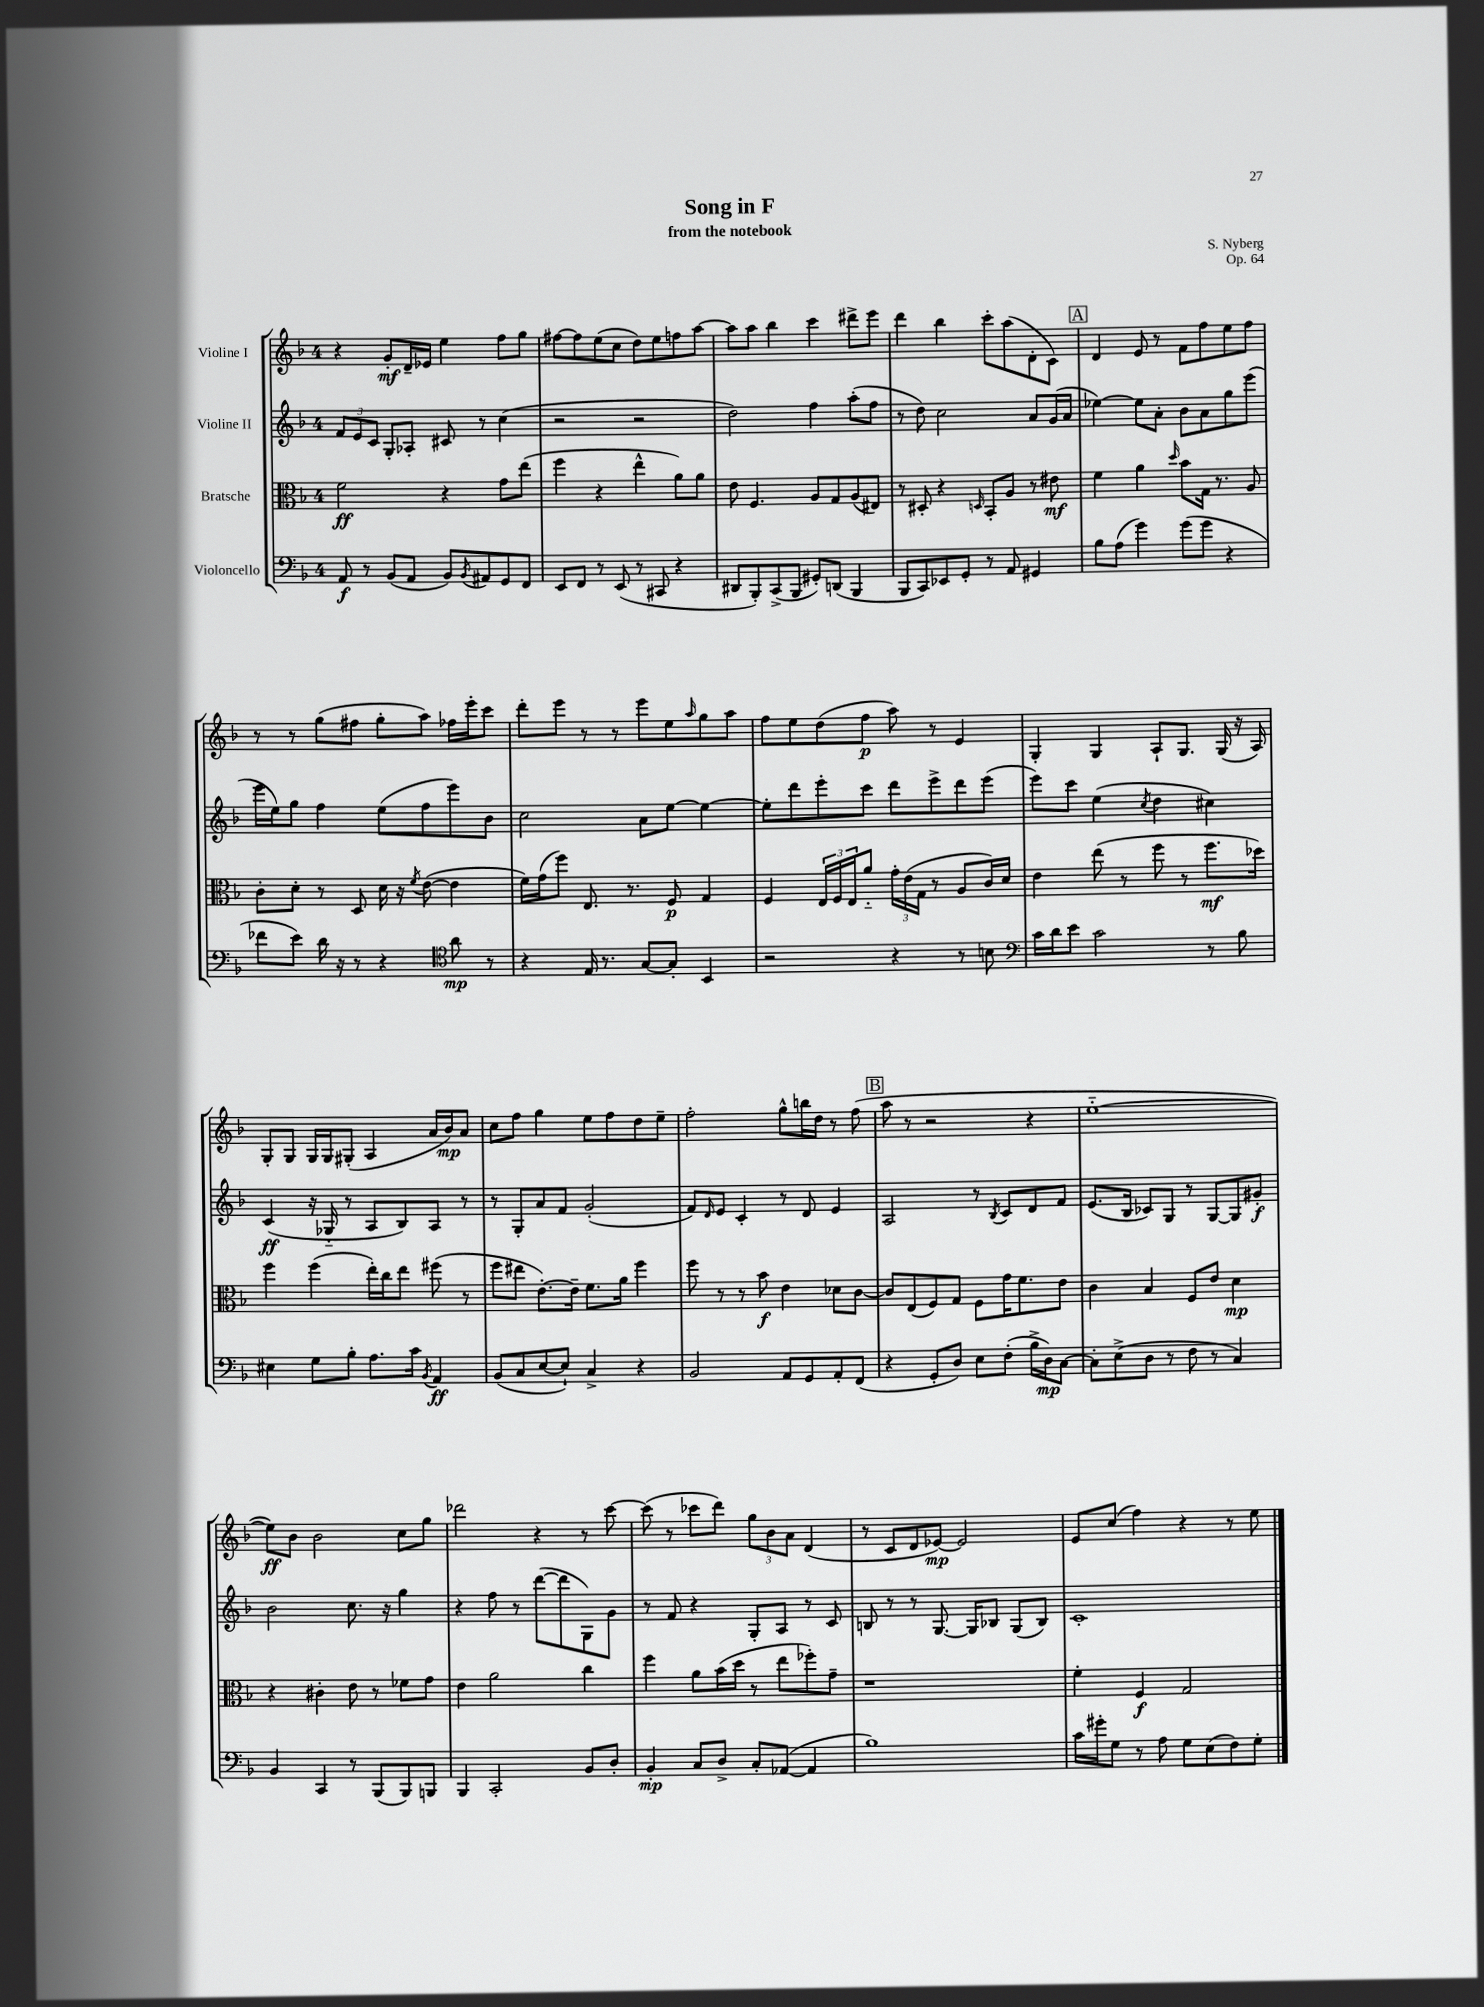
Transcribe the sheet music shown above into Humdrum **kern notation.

**kern	**kern	**kern	**kern
*staff4	*staff3	*staff2	*staff1
*clefF4	*clefC3	*clefG2	*clefG2
*k[b-]	*k[b-]	*k[b-]	*k[b-]
*M4/4	*M4/4	*M4/4	*M4/4
8AA/	2f\	12f/L	4r
.	.	12e/	.
8r	.	.	.
.	.	12c/J	.
(8BB-/L	.	8G'/L	8g'/L
8AA/J	.	8A-'/J	16d~/L
.	.	.	16e-/JJ
8BB-/L)	4r	8c#/	4ee\
8qBB-/	.	.	.
8AA#/	.	8r	.
8GG/	8g\L	(4cc\	8ff\L
8FF/J	(8ee\J	.	8gg\J
=	=	=	=
8EE/L	4ff\	2r	[8ff#\L
8FF/J	.	.	8ff#\]
8r	4r	.	(8ee\
(8EE/	.	.	8cc\J
8r	4ee^^\	2r	8dd\L)
8CC#/	.	.	8ee\
4r	8a\L)	.	8ff\
.	8a\J	.	[8aa\J
=	=	=	=
8DD#/L	8e\	2dd\)	8aa\]L
8BBB-'/)	4.F/	.	8aa\J
(8CC^/	.	.	4bb-\
8BBB-/J	.	.	.
8GG#'/L)	8A/L	4ff\	4ccc\
(8DD/J	8G/	.	.
4BBB-/	(8A/	(8aa'\L	8ddd#^\L
.	8E#/J)	8ff\J	8eee\J
=	=	=	=
8BBB-/L	8r	8r	4ddd\
8CC/)	8D#'/	8dd\)	.
8EE-/	4r	2cc\	4bb-\
8GG'/J	.	.	.
.	16qqD/	.	.
8r	8BB-'/L	.	8ccc'\L
8AA/	8A/J	.	(8aa\
4GG#/	8r	8a/L	8d'\
.	8e#\	(16g/L	8c\J)
.	.	16a/JJ	.
=	=	=	=
8B-\L	4f\	[4ee-\)	4d/
(8A\J	.	.	.
4g\)	4a\	8ee-\]L	8e/
.	.	8a'\J	8r
.	16qqdd/	.	.
(8g\L	8b-\L	8b-\L	8f\L
8g\J	16G\Jk	8a\	8ff\
.	8.r	.	.
4r	.	8gg\	8ee\
.	8A/	(8eee\J	8ff\J
=	=	=	=
8f-\L	8c'\L	16eee\LL	8r
.	.	16ee\J)	.
8e\J)	8d'\J	8gg\J	8r
16d\	8r	4ff\	(8gg\L
16r	.	.	.
8r	8D/	.	8ff#\J
4r	16d\	(8ee\L	8gg'\L
.	16r	.	.
.	8qf/	.	.
.	([8e\	8ff\	8aa\J)
*clefC4	*	*	*
8a\	4e\]	8eee\)	16ff-\LL
.	.	.	16eee'\J
8r	.	8b-\J	8ccc\J
=	=	=	=
4r	16f\LL)	2cc\	8ddd'\L
.	(16g\J	.	.
.	8ff\J)	.	8eee\J
16E/	8.E/	.	8r
8.r	.	.	.
.	.	.	8r
.	8.r	.	.
[8G/L	.	8a\L	8eee\L
8G'/]J	8F/	[8ee\J	8ee\
.	.	.	16qqaa/
4BB-/	4G/	4ee\_	8gg\
.	.	.	8aa\J
=	=	=	=
2r	4F/	8ee'\]L	8ff\L
.	.	8ddd\	8ee\
.	24E/LL	8eee'\	(8dd\
.	24F/	.	.
.	24E/J	.	.
.	8a'~/J	8ccc\J	8ff\J
4r	24g'\LL	8ddd\L	8aa\)
.	(24e\	.	.
.	24G\JJ	.	.
.	8r	8eee^\	8r
8r	8A/L	8ddd\	4e/
8B\	16c/L)	(8eee\J	.
.	16d/JJ	.	.
=	=	=	=
*clefF4	*	*	*
16c\LL	4e\	8eee\L)	4G'/
16d\J	.	.	.
8e\J	.	8ccc\J	.
2c\	(8ee\	(4ee\	4G/
.	8r	.	.
.	.	8qcc/	.
.	8ff\	4dd\	8A`/L
.	8r	.	8.G/J
8r	8.ff\L	4cc#\)	.
.	.	.	(16G/
8B-\	.	.	16r
.	16dd-\Jk)	.	16A/)
=	=	=	=
4E#\	4ff\	(4c/	8G'/L
.	.	.	8G/J
8G\L	(4ff\	16r	16G/LL
.	.	16G-'~/	16G/J
8B-'\J	.	8r	(8G#'/J
8.A\L	16ee'\LL)	8A/L	4A/
.	16cc\J	.	.
.	8ee\J	8B-/)	.
16c\Jk	.	.	.
8qBB-/	.	.	.
4AA/	(8ff#\	8A/J	16a/LL
.	.	.	16b-/J)
.	8r	8r	8a/J
=	=	=	=
(8BB-/L	8ff\L	8r	8cc\L
8C/	8ee#\J	8G'/L	8ff\J
[8E/	[8.e'\L)	8a/	4gg\
8E`/]J)	.	8f/J	.
.	16e~\]Jk	.	.
4C^/	8.f\L	(2g'/	8ee\L
.	.	.	8ff\
.	16a\Jk	.	.
4r	4ff\	.	8dd\
.	.	.	8ee~\J
=	=	=	=
2BB-/	8ff\	8f/L)	2ff'\
.	.	16qqd/	.
.	8r	8e/J	.
.	8r	4c'/	.
.	8b-\	.	.
8AA/L	4e\	8r	8gg^^\L
8GG/	.	8d/	16bb\L
.	.	.	16dd\JJ
8AA'/	8d-\L	4e/	8r
(8FF/J	[8c\J	.	(8ff\
=	=	=	=
4r	8c/]L	2A/	8aa\
.	(8E/	.	8r
8GG'/L	8F/)	.	2r
8D/J)	8G/J	.	.
8E\L	8F\L	8r	.
.	.	8qB-/	.
(8F'\J	16g\K	8c/L	.
.	8.f\	.	.
16B-^\LL	.	8d/	4r
16D\J)	.	.	.
[8C\J	8e\J	8f/J	.
=	=	=	=
8C'\]L	4c\	(8.e/L	[1ee'~
(8E^\	.	.	.
.	.	16B-/Jk	.
8D\J	4B-/	8c-/L)	.
8r	.	8G/J	.
8F\	8F/L	8r	.
8r	8e/J	[8G/L	.
4C/)	4d\	8G/]	.
.	.	8g#'/J	.
=	=	=	=
4BB-/	4r	2b-\	8ee\]L)
.	.	.	8b-\J
4CC/	4c#'\	.	2b-\
8r	8e\	8.cc\	.
(8BBB-/L	8r	.	.
.	.	16r	.
8BBB-/)	8f-\L	4gg\	8cc\L
8BBB/J	8g\J	.	8gg\J
=	=	=	=
4BBB-/	4e\	4r	2ddd-\
2CC'/	2a\	8ff\	.
.	.	8r	.
.	.	([8ddd\L	4r
.	.	8ddd\]	.
8BB-/L	4cc\	8G\)	8r
8D'/J	.	8g\J	[8ccc\
=	=	=	=
4BB-'/	4ff\	8r	(8ccc\]
.	.	8f/	8r
8C/L	8a\L	4r	8ccc-\L
8D^/J	(16b-\L	.	8ddd\J)
.	16dd\JJ	.	.
8C'/L	8r	8G'/L	12gg\L
.	.	.	12b-\
([8AA-/J	8ee\L	8A/J	.
.	.	.	12a\J
4AA-/]	8ff-'\)	8r	(4d/
.	8g~\J	8c/	.
=	=	=	=
1B-)	1r	8B/	8r
.	.	8r	8c/L
.	.	8r	8d/
.	.	[8.G/	[8e-/J)
.	.	.	2e-/]
.	.	16G/]LK	.
.	.	8B-/J	.
.	.	(8G/L	.
.	.	8B-/J)	.
=	=	=	=
16c\LL	4f'\	1c'	8e/L
16g#'\J	.	.	.
8G\J	.	.	(8cc/J
8r	4F/	.	4ff\)
8A\	.	.	.
8G\L	2G/	.	4r
(8E\	.	.	.
8F\)	.	.	8r
8G'\J	.	.	8ee\
==	==	==	==
*-	*-	*-	*-
